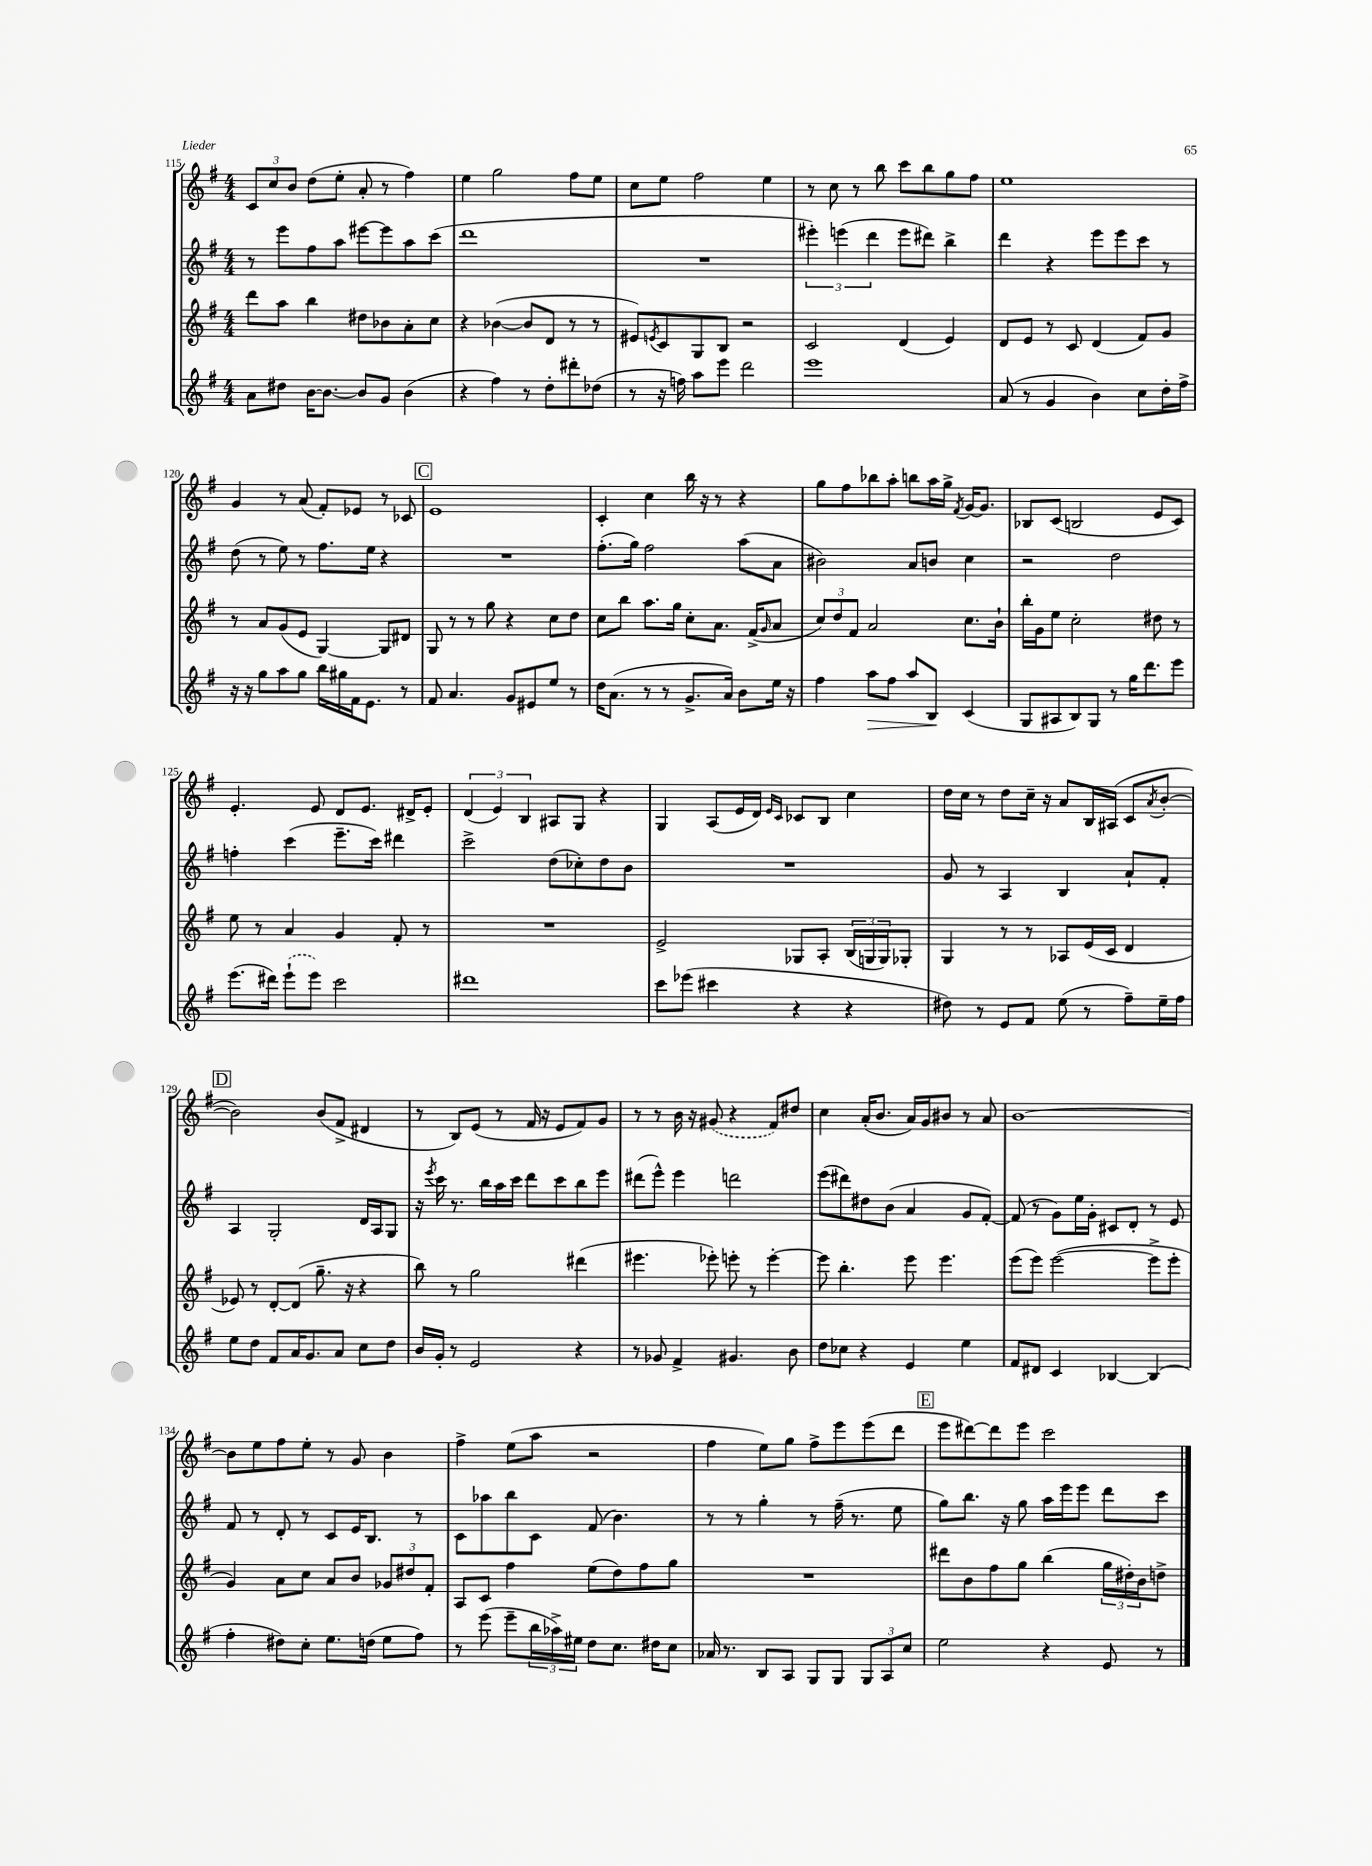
<<
\new StaffGroup <<
\new Staff = "s0" {
    \clef treble \key g \major \numericTimeSignature \time 4/4
    \tuplet 3/2 { c'8 c''8 b'8 } d''8( e''8-. a'8-. r8 fis''4) |
    e''4 g''2 fis''8 e''8 |
    c''8 e''8 fis''2 e''4 |
    r8 c''8 r8 b''8 c'''8 b''8 g''8 fis''8 |
    e''1 |
    g'4 r8 a'8( fis'8-.) ees'8 r8 ces'8 |
    \mark \markup { \box "C" } e'1 |
    c'4-. c''4 b''16 r16 r8 r4 |
    g''8 fis''8 bes''8 a''8-. b''8 a''16 g''16-> \acciaccatura { fis'8 } g'16~ g'8. |
    bes8 c'8( b2 e'8 c'8) |
    e'4.-. e'8 d'8 e'8. dis'16-> e'8-. |
    \tuplet 3/2 { d'4( e'4) b4 } ais8 g8 r4 |
    g4 a8( e'16 d'16) \grace { e'16 c'16 } ces'8 b8 c''4 |
    d''16 c''16 r8 d''8 c''16-- r16 a'8 b16 ais16( c'8 \acciaccatura { a'8 } b'8~-. |
    \mark \markup { \box "D" } b'2) b'8( fis'8-> dis'4 |
    r8 b8) e'8( r8 fis'16 r16 e'8 fis'8) g'8 |
    r8 r8 b'16 r16 \once \slurDashed gis'8( r4 fis'8) dis''8 |
    c''4 a'16-.( b'8. a'16) g'16 bis'8 r8 a'8 |
    b'1~ |
    b'8 e''8 fis''8 e''8-. r8 g'8 b'4 |
    fis''4-> e''8( a''8 r2 |
    fis''4 e''8) g''8 fis''8-> e'''8 e'''8( d'''8 |
    \mark \markup { \box "E" } e'''8 dis'''8~) dis'''8 e'''8 c'''2 \bar "|." |
}
\new Staff = "s1" {
    \clef treble \key g \major \numericTimeSignature \time 4/4
    r8 e'''8 fis''8 a''8 eis'''8~ eis'''8 a''8 c'''8( |
    d'''1 |
    R1 |
    \tuplet 3/2 { eis'''4-.) e'''4( d'''4 } e'''8 dis'''8) b''4-> |
    d'''4 r4 e'''8 e'''8 c'''8 r8 |
    d''8( r8 e''8) r8 fis''8. e''16 r4 |
    \mark \markup { \box "C" } R1 |
    fis''8.-.( g''16) fis''2 a''8( a'8 |
    bis'2) a'8 b'8 c''4 |
    r2 d''2 |
    f''4-. c'''4( e'''8.-- c'''16) dis'''4 |
    c'''2-> d''8( ces''8-.) d''8 b'8 |
    R1 |
    g'8 r8 a4 b4 a'8-! fis'8-. |
    \mark \markup { \box "D" } a4 g2-. d'16 a16 g8 |
    r16 \acciaccatura { e'''8 } c'''16 r8. b''16 a''16 c'''16 d'''8 c'''8 b''8 e'''8 |
    dis'''8( e'''8-^) e'''4 d'''2 |
    e'''8( dis'''8) dis''8 b'8( a'4 g'8 fis'8~-.) |
    fis'8( r8 g'8) e''16 g'16-. cis'8 d'8-. r8 e'8 |
    fis'8 r8 d'8-. r8 c'8 e'16 b8. r8 |
    c'8 aes''8 b''8 c'8 fis'8( b'4.) |
    r8 r8 g''4-. r8 fis''16--( r8. e''8 |
    \mark \markup { \box "E" } g''8) b''8. r16 g''8 a''16 e'''16 e'''8 d'''8 c'''8 \bar "|." |
}
\new Staff = "s2" {
    \clef treble \key g \major \numericTimeSignature \time 4/4
    d'''8 a''8 b''4 dis''8 bes'8 a'8-. c''8 |
    r4 bes'4~( bes'8 d'8 r8 r8 |
    eis'8) \acciaccatura { e'8 } c'8 g8 b8 r2 |
    c'2 d'4( e'4) |
    d'8 e'8 r8 c'8 d'4( fis'8) g'8 |
    r8 a'8 g'8( e'8 g4~) g8 dis'8 |
    \mark \markup { \box "C" } g8 r8 r8 g''8 r4 c''8 d''8 |
    c''8 b''8 a''8. g''16 c''8-. a'8. fis'16->( \grace { g'16 } a'8 |
    \tuplet 3/2 { c''8) d''8 fis'8 } a'2 c''8. b'16-! |
    b''16-. g'16 e''8 c''2-. dis''8 r8 |
    e''8 r8 a'4 g'4 fis'8-. r8 |
    R1 |
    e'2-> ges8 a8-. \tuplet 3/2 { b16( g16 g16) } ges8-. |
    g4 r8 r8 aes8 e'16( c'16 d'4 |
    \mark \markup { \box "D" } ees'8) r8 d'8~-. d'8( g''8.-- r16 r4 |
    b''8) r8 g''2 dis'''4( |
    eis'''4. ees'''8-.) e'''8-. r8 e'''4~-. |
    e'''8 b''4.-. e'''8 e'''4. |
    e'''8( e'''8) e'''2~( e'''8-> e'''8-. |
    g'4) a'8 c''8 a'8 b'8 \tuplet 3/2 { ges'8 dis''8 fis'8-. } |
    a8 c'8 fis''4 e''8( d''8) fis''8 g''8 |
    R1 |
    \mark \markup { \box "E" } dis'''8 b'8 fis''8 g''8 b''4( \tuplet 3/2 { g''16 dis''16-.) b'16 } d''8-> \bar "|." |
}
\new Staff = "s3" {
    \clef treble \key g \major \numericTimeSignature \time 4/4
    a'8 dis''8 b'16~ b'8.~ b'8 g'8 b'4( |
    r4 fis''4) r8 d''8-. dis'''8-. des''8( |
    r8 r16 f''16) a''8 e'''8 d'''2 |
    e'''1 |
    a'8( r8 g'4 b'4) c''8 d''16-. fis''16-> |
    r16 r16 g''8 a''8 g''8 b''16 gis''16 fis'16 e'8. r8 |
    \mark \markup { \box "C" } fis'8 a'4. g'8 eis'8 e''8 r8 |
    d''16 a'8.( r8 r8 g'8.-> a'16) b'8 e''16 r16 |
    fis''4 a''8\> fis''8 a''8 b8\! c'4( |
    g8 ais8 b8) g8 r8 g''16 d'''8. e'''8 |
    e'''8.( dis'''16) \once \slurDashed e'''8-!( e'''8) c'''2 |
    dis'''1 |
    c'''8 ees'''8( cis'''4 r4 r4 |
    dis''8) r8 e'8 fis'8 e''8( r8 fis''8--) e''16-- fis''16 |
    \mark \markup { \box "D" } e''8 d''8 fis'8 a'16 g'8. a'8 c''8 d''8 |
    b'16 g'16-. r8 e'2 r4 |
    r8 ges'8 fis'4-> gis'4. b'8 |
    d''8 ces''8 r4 e'4 e''4 |
    fis'8 dis'8 c'4 bes4~ bes4( |
    fis''4-. dis''8) c''8-. e''8. d''16( e''8 fis''8) |
    r8 e'''8( e'''8-- \tuplet 3/2 { b''16 aes''16->) eis''16 } d''8 c''8. dis''16 c''8 |
    aes'16 r8. b8 a8 g8 g8 \tuplet 3/2 { g8 a8 c''8 } |
    \mark \markup { \box "E" } e''2 r4 e'8 r8 \bar "|." |
}
>>
>>
\layout { \context { \Score currentBarNumber = #115 } }
